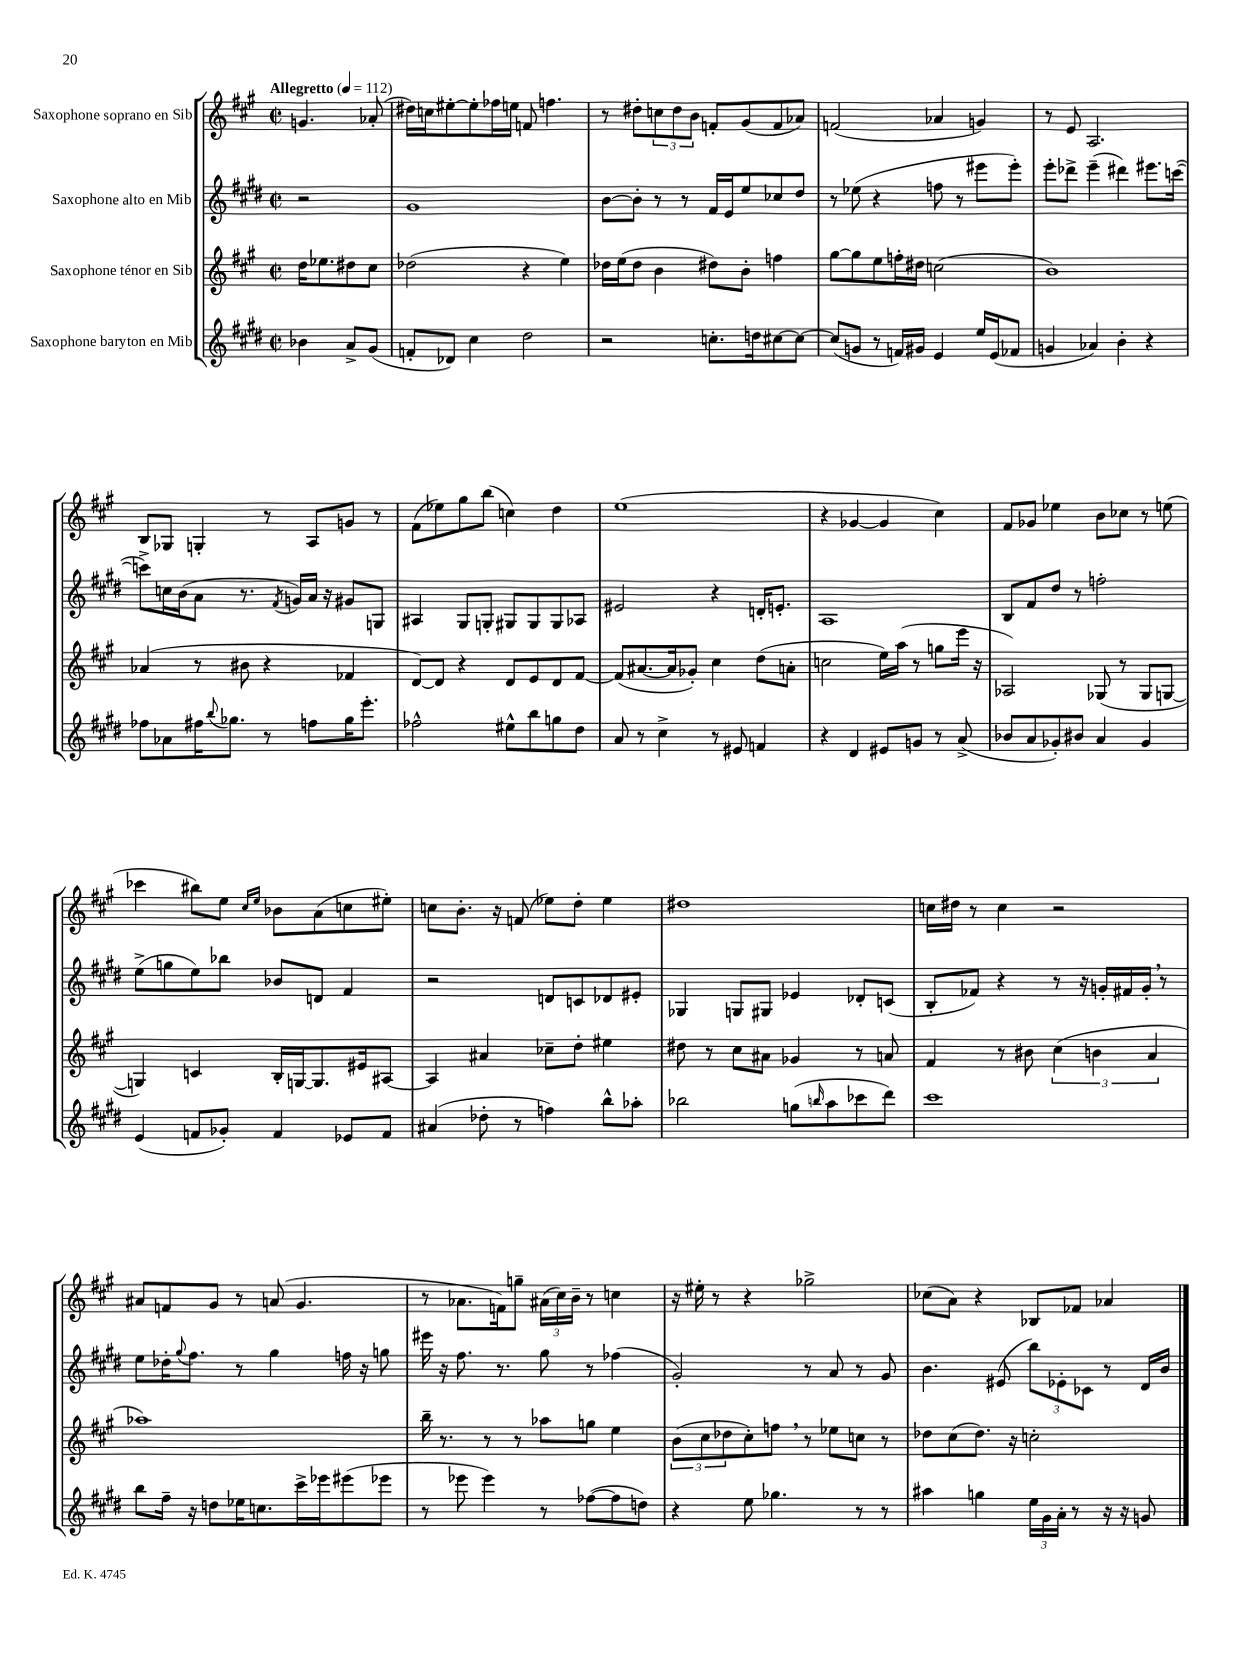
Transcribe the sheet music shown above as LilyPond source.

<<
\new StaffGroup <<
\new Staff = "s0" \with { instrumentName = "Saxophone soprano en Sib" } {
    \clef treble \key a \major \defaultTimeSignature \time 2/2 \partial 2 \tempo "Allegretto" 4 = 112
    g'4. aes'8-.( |
    dis''16) c''16 eis''8~-. eis''8-. fes''16 e''16 f'8 f''4. |
    r8 dis''8-. \tuplet 3/2 { c''8 dis''8 b'8 } f'8-. gis'8( f'8 aes'8) |
    f'2( aes'4 g'4) |
    r8 e'8 a2. |
    b8 ges8 g4-. r8 a8 g'8 r8 |
    fis'8( ees''8) gis''8 b''8( c''4) d''4 |
    e''1( |
    r4 ges'4~ ges'4 cis''4) |
    fis'8 ges'8 ees''4 b'8 ces''8 r8 e''8( |
    ces'''4 bis''8) e''8 \grace { cis''16 e''16 } bes'8 a'8( c''8 eis''8-.) |
    c''8 b'8.-. r16 f'8( ees''8) d''8-. ees''4 |
    dis''1 |
    c''16 dis''16 r8 c''4 r2 |
    ais'8 f'8 gis'8 r8 a'8( gis'4. |
    r8 aes'8. f'16) g''8-- \tuplet 3/2 { ais'16( cis''16) b'16-- } r8 c''4 |
    r16 eis''16-. r8 r4 ges''2-> |
    ces''8( a'8) r4 bes8 fes'8 aes'4 \bar "|." |
}
\new Staff = "s1" \with { instrumentName = "Saxophone alto en Mib" } {
    \clef treble \key e \major \defaultTimeSignature \time 2/2 \partial 2
    r2 |
    gis'1 |
    b'8~ b'8-. r8 r8 fis'16 e'16 e''8 ces''8 dis''8 |
    r8 ees''8( r4 f''8 r8 eis'''8 eis'''8-.) |
    e'''8-. des'''8-> e'''4--( dis'''4) eis'''8. c'''16~( |
    c'''8->) c''16 b'16( a'8 r8. \acciaccatura { fis'8 } g'16) a'16 r16 gis'8 g8 |
    ais4 gis8 g8-. gis8 gis8 gis8 aes8 |
    eis'2 r4 d'16-. e'8.-. |
    a1 |
    b8 fis'8 dis''8 r8 f''2-. |
    e''8->( g''8 e''8) bes''8 bes'8 d'8 fis'4 |
    r2 d'8 c'8 des'8 eis'8-. |
    ges4 g8 gis8 ees'4 des'8-. c'8( |
    b8-. fes'8) r4 r8 r16 g'16-. fis'16 g'16-. \breathe r8 |
    e''8 des''16-. \appoggiatura { gis''8 } fis''8. r8 gis''4 f''16 r16 g''8 |
    eis'''16 r16 fis''8. r8. gis''8 r8 fes''4( |
    gis'2-.) r8 a'8 r8 gis'8 |
    b'4. eis'8( \tuplet 3/2 { b''8) ees'8-. ces'8 } r8 dis'16 b'16 \bar "|." |
}
\new Staff = "s2" \with { instrumentName = "Saxophone ténor en Sib" } {
    \clef treble \key a \major \defaultTimeSignature \time 2/2 \partial 2
    d''16 ees''8. dis''8 cis''8 |
    des''2( r4 e''4) |
    des''16 e''16( des''8 b'4 dis''8) b'8-. f''4 |
    gis''8~ gis''8 e''8 f''16-. dis''16 c''2( |
    b'1) |
    aes'4( r8 bis'8 r4 fes'4 |
    d'8~) d'8 r4 d'8 e'8 d'8 fis'8~ |
    fis'8( ais'8.~ ais'16 ges'8-.) cis''4 d''8( a'8-. |
    c''2 e''16) a''16( r8 g''8 e'''16 r16 |
    aes2) ges8( r8 ges8 g8~ |
    g4) c'4 b16-. g16~ g8. eis'16 ais8~ |
    ais4 ais'4 ces''8-- d''8-. eis''4 |
    dis''8 r8 cis''8 ais'8 ges'4 r8 a'8 |
    fis'4 r8 bis'8 \tuplet 3/2 { cis''4( b'4 a'4 } |
    aes''1) |
    b''16-- r8. r8 r8 aes''8 g''8 e''4 |
    \tuplet 3/2 { b'8( cis''8 des''8 } cis''8-.) f''8 \breathe r8 ees''8 c''8 r8 |
    des''8 cis''8( des''8.) r16 c''2-. \bar "|." |
}
\new Staff = "s3" \with { instrumentName = "Saxophone baryton en Mib" } {
    \clef treble \key e \major \defaultTimeSignature \time 2/2 \partial 2
    bes'4 a'8-> gis'8( |
    f'8-. des'8) cis''4 dis''2 |
    r2 c''8.-. d''16 cis''8~ cis''8~ |
    cis''8( g'8 r8 f'16) gis'16 e'4 e''16 e'16( fes'8 |
    g'4 aes'4) b'4-. r4 |
    fes''8 aes'8 fis''16 \appoggiatura { b''8 } ges''8. r8 f''8 ges''16 e'''8.-. |
    fes''2-^ eis''8-^ b''8 g''8 dis''8 |
    a'8 r8 cis''4-> r8 eis'8 f'4 |
    r4 dis'4 eis'8 g'8 r8 a'8->( |
    bes'8 a'8 ges'8-.) bis'8 a'4 ges'4 |
    e'4( f'8 ges'8-.) f'4 ees'8 f'8 |
    ais'4( des''8-. r8 f''4) b''8-^ aes''8-. |
    bes''2 g''8( \grace { b''16 } a''8 ces'''8 dis'''8) |
    cis'''1 |
    b''8 fis''16-- r16 d''8 ees''16 c''8. cis'''16-> ees'''16 eis'''8( ees'''8 |
    r8 ees'''8 ees'''4) r8 fes''8~( fes''8 d''8) |
    r4 e''8 ges''4. r8 r8 |
    ais''4 g''4 \tuplet 3/2 { e''16 gis'16 a'16-. } r8 r16 r16 g'8 \bar "|." |
}
>>
>>
\layout { \context { \Score \remove "Bar_number_engraver" } }
